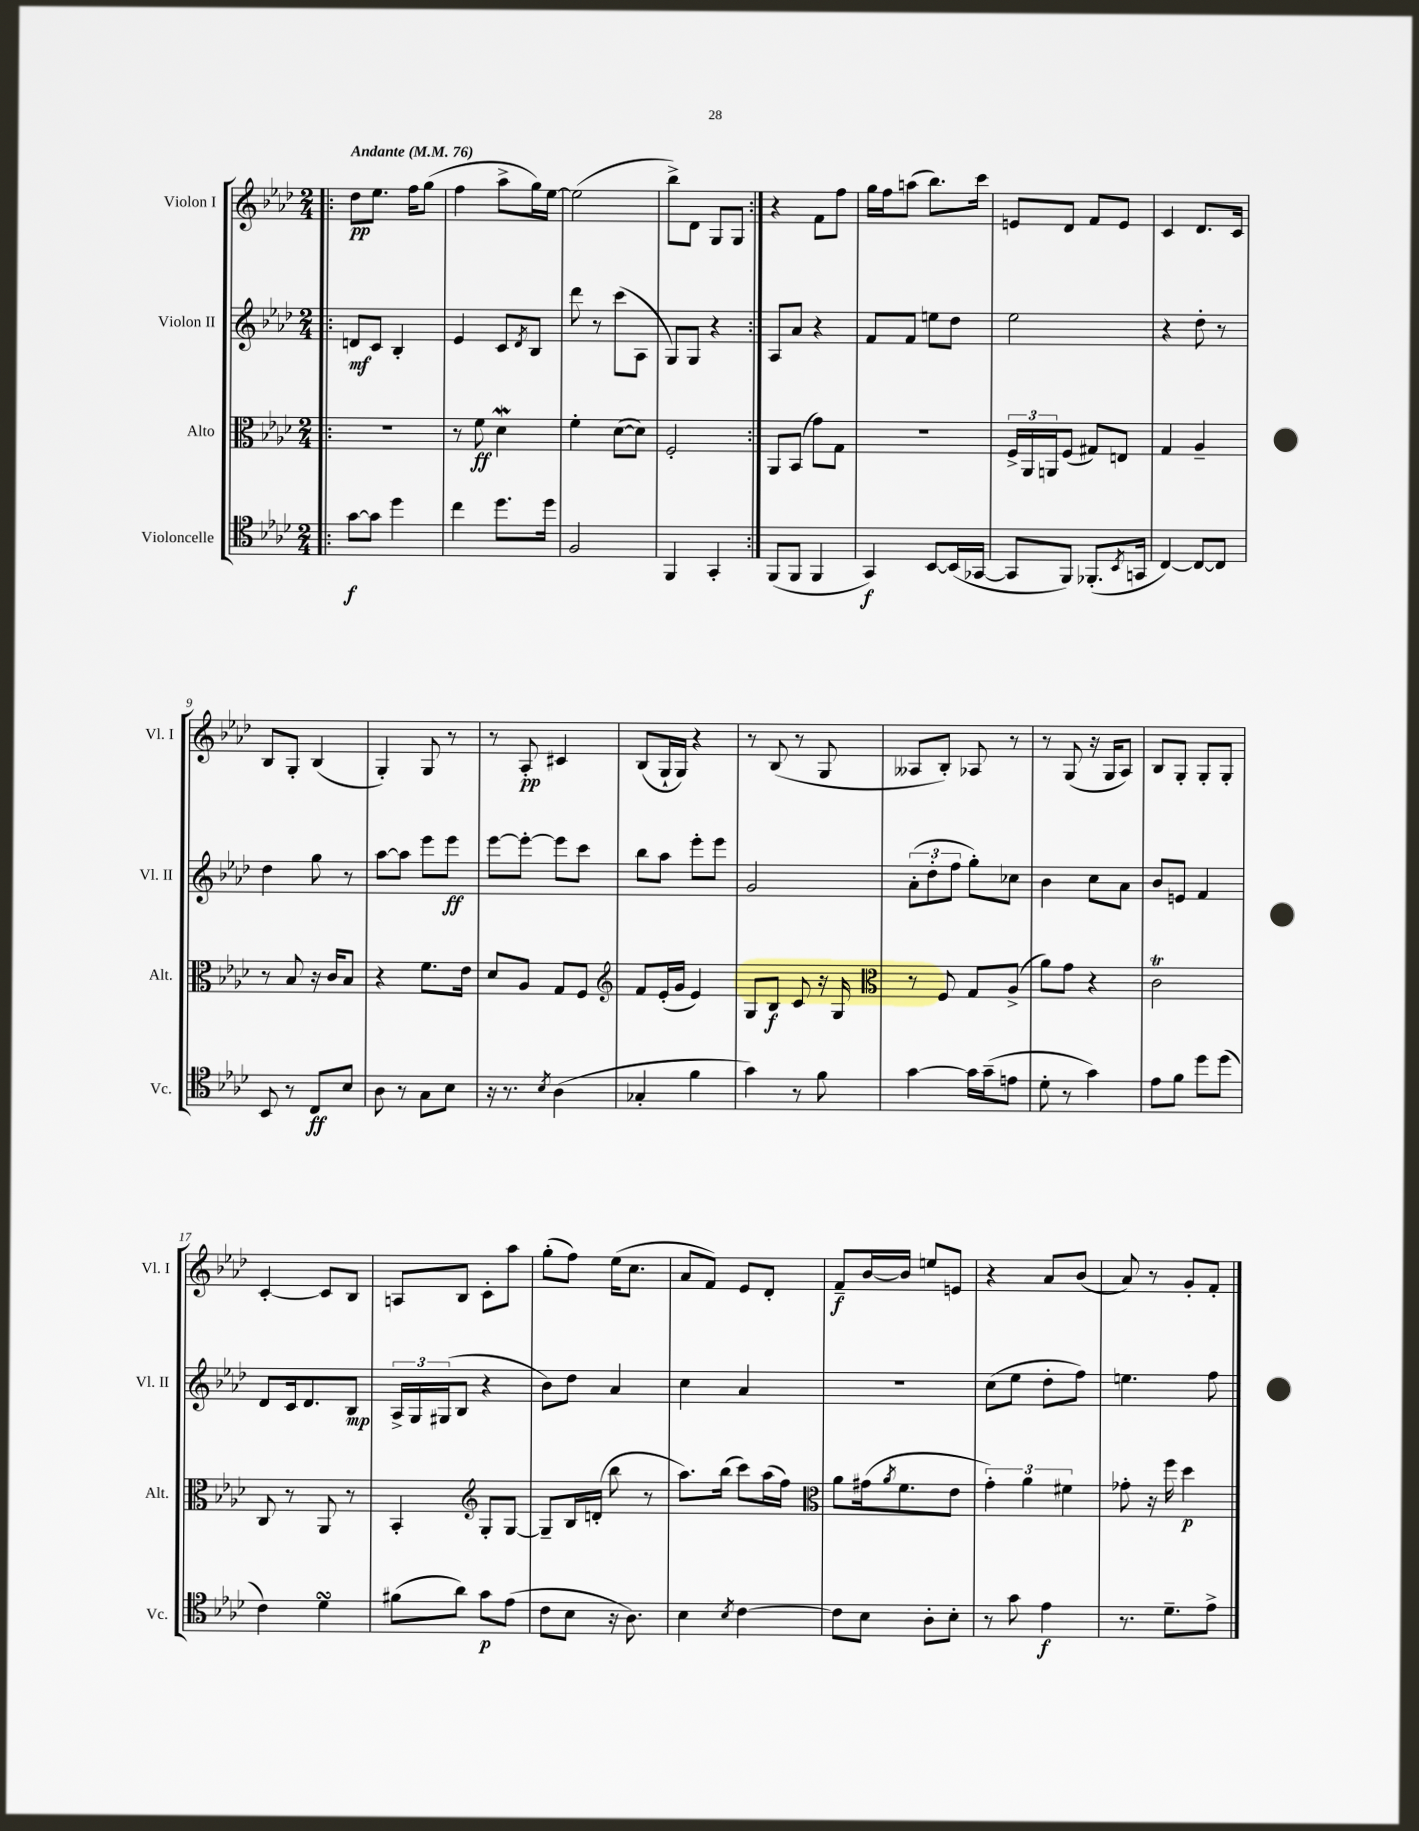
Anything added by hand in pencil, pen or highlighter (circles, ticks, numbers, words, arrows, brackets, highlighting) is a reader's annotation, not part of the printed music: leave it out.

**kern	**kern	**kern	**kern
*staff4	*staff3	*staff2	*staff1
*clefC4	*clefC3	*clefG2	*clefG2
*k[b-e-a-d-]	*k[b-e-a-d-]	*k[b-e-a-d-]	*k[b-e-a-d-]
*M2/4	*M2/4	*M2/4	*M2/4
*MM76	*MM76	*MM76	*MM76
=!|:	=!|:	=!|:	=!|:
[8g	2r	8d	8dd-
8g]	.	8c	8.ee-
4dd-	.	4B-'	.
.	.	.	16ff
.	.	.	(8gg
=	=	=	=
4cc	8r	4e-	4ff
.	8f	.	.
8.dd-	4d-	8c	8aa-^
.	.	8qd-	.
.	.	8B-	16gg)
16dd-	.	.	[16ee-
=	=	=	=
2F	4f'	8ddd-	(2ee-]
.	.	8r	.
.	([8d-	(8ccc	.
.	8d-])	8A-	.
=	=	=	=
4FF	2F'	8G)	8bb-^)
.	.	8G	8d-
4GG'	.	4r	8G
.	.	.	8G
=:|!	=:|!	=:|!	=:|!
(8FF	8AA-	8A-	4r
8FF	(8BB-	8a-	.
4FF	8g)	4r	8f
.	8G	.	8ff
=	=	=	=
4GG)	2r	8f	16gg
.	.	.	16ff
.	.	8f	(8aa
[8BB-	.	8ee	8.bb-)
(16BB-]	.	8dd-	.
[16GG-	.	.	16ccc
=	=	=	=
8GG-]	24F^	2ee-	8e
.	24AA-	.	.
.	24AA	.	.
8FF)	(8F	.	8d-
(8.FF-'	8G#)	.	8f
.	8E	.	8e
8qBB-	.	.	.
16GG	.	.	.
=	=	=	=
[4C)	4G	4r	4c
8C_	4A-~	8dd-'	8.d-
8C]	.	8r	.
.	.	.	16c
=	=	=	=
8BB-	8r	4dd-	8B-
8r	8B-	.	8G'
8C	16r	8gg	(4B-
.	16c	.	.
8B-	8B-	8r	.
=	=	=	=
8A-	4r	[8aa-	4G')
8r	.	8aa-]	.
8G	8.f	8eee-	8G
8B-	.	8eee-	8r
.	16e-	.	.
=	=	=	=
16r	8d-	[8eee-	8r
8.r	.	.	.
.	8A-	8eee-'_	8A-'
8qB-	.	.	.
(4A-	8G	8eee-]	4c#
.	8F	8ccc	.
=	=	=	=
*	*clefG2	*	*
4G-'	8f	8bb-	(8B-
.	(16e-'	8aa-	16G`
.	16g	.	16G)
4f	4e-)	8eee-'	4r
.	.	8eee-	.
=	=	=	=
4g)	8G	2g	8r
.	8B-	.	(8B-
8r	8c	.	8r
8f	16r	.	8G
.	16G	.	.
=	=	=	=
*	*clefC3	*	*
[4g	8r	(12a-'	8A--
.	.	12dd-'	.
.	8F	.	8B-')
.	.	12ff	.
16g]	8G	8gg')	8A-
(16g~	.	.	.
8e	(8A-^	8cc-	8r
=	=	=	=
8d-'	8a-)	4b-	8r
8r	8g	.	(8G
4g)	4r	8cc	16r
.	.	.	16G
.	.	8a-	8A-)
=	=	=	=
8e-	2c	8b-	8B-
8f	.	8e	8G'
8dd-	.	4f	8G'
(8dd-	.	.	8G'
=	=	=	=
4c)	8C	8d-	[4c'
.	8r	16c	.
.	.	8.d-	.
4d-	8AA-	.	8c]
.	8r	8B-	8B-
=	=	=	=
(8f#	4BB-'	24A-^	8A
.	.	24G	.
.	.	(24G#	.
8a-)	.	8B-	8B-
*	*clefG2	*	*
8g	8G'	4r	8c'
(8e-	[8G	.	8aa-
=	=	=	=
8c	8G~]	8b-)	(8gg'
8B-	16B-	8dd-	8ff)
.	(16d'	.	.
16r	8bb-	4a-	(16ee-
8.A-)	.	.	8.cc
.	8r	.	.
=	=	=	=
4B-	8.aa-)	4cc	8a-
.	.	.	8f)
.	(16bb-	.	.
8qB-	.	.	.
[4c	8ccc)	4a-	8e-
.	(16aa-	.	8d-'
.	16ff)	.	.
=	=	=	=
*	*clefC3	*	*
8c]	8a-	2r	8f~
8B-	(16g#	.	[16b-
.	8qa-	.	.
.	8.f	.	16b-]
8A-'	.	.	8ee
8B-'	8e-	.	8e
=	=	=	=
8r	6g')	(8cc	4r
8g	.	8ee-	.
.	6a-	.	.
4e-	.	8dd-'	8a-
.	6f#	.	.
.	.	8ff)	(8b-
=	=	=	=
8.r	8g-'	4.ee	8a-)
.	16r	.	8r
8.d-~	16ff	.	.
.	4dd-	.	8g'
8e-^	.	8ff	8f'
==	==	==	==
*-	*-	*-	*-
